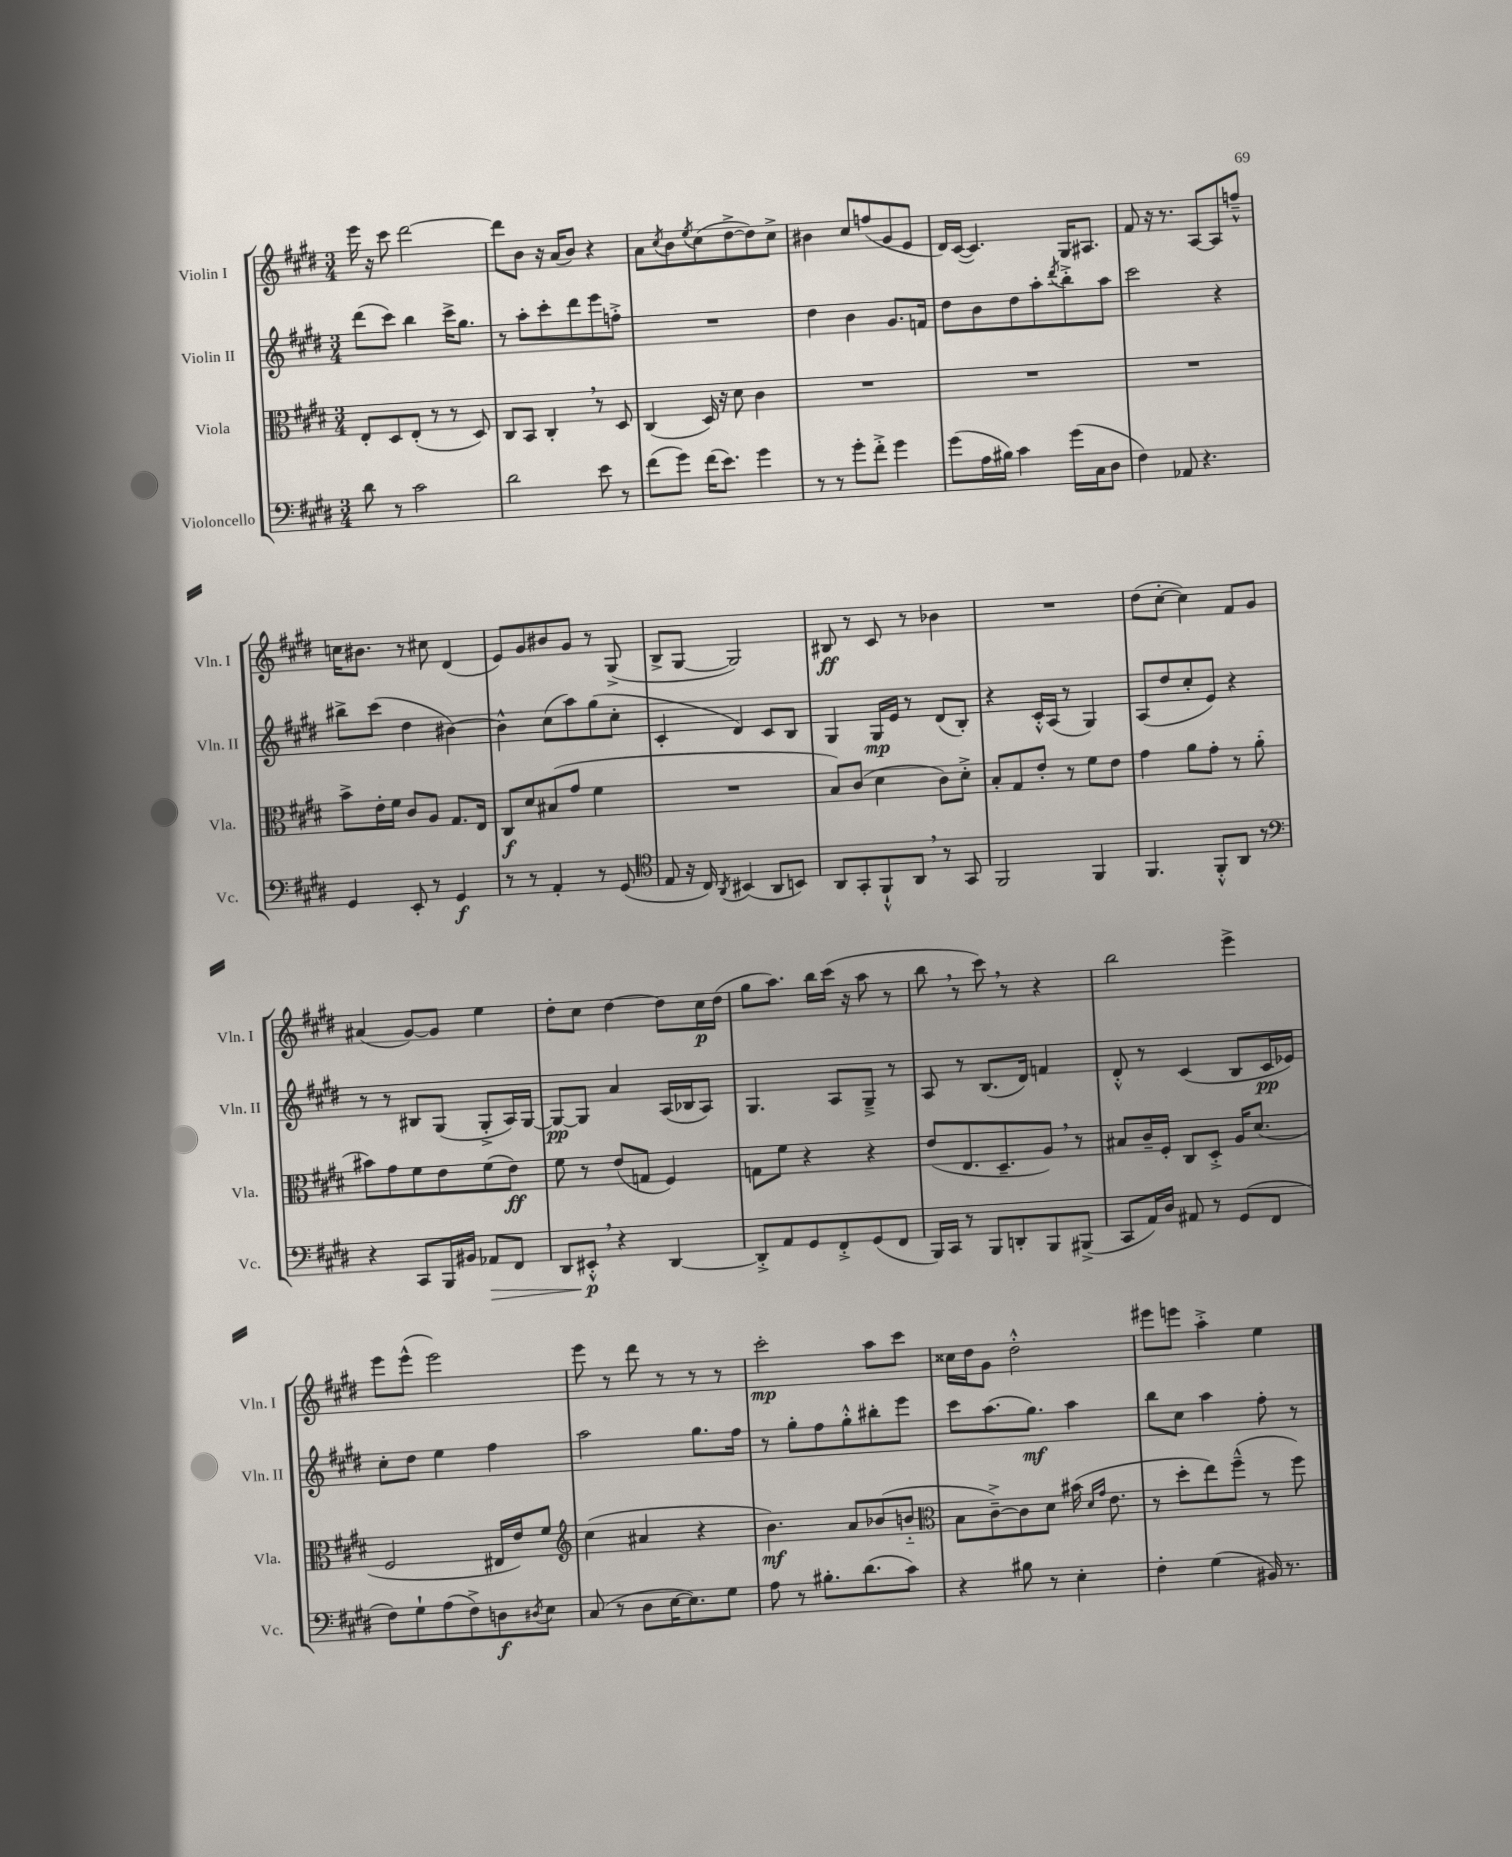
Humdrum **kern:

**kern	**kern	**kern	**kern
*staff4	*staff3	*staff2	*staff1
*clefF4	*clefC3	*clefG2	*clefG2
*k[f#c#g#d#]	*k[f#c#g#d#]	*k[f#c#g#d#]	*k[f#c#g#d#]
*M3/4	*M3/4	*M3/4	*M3/4
8d#	8E'	(8ddd#	16eee
.	.	.	16r
8r	8D#	8ccc#)	8ccc#
2c#	(8E'	4bb	[2ddd#
.	8r	.	.
.	8r	16ccc#^	.
.	.	8.gg#	.
.	8D#)	.	.
=	=	=	=
2d#	8C#	8r	8ddd#]
.	8BB	8aa'	8b
.	4C#'	8ccc#'	16r
.	.	.	(16a
.	.	8ddd#	8b)
8e	8r	8eee	4r
8r	8D#	8ff'^	.
=	=	=	=
(8f#	(4C#	2.r	8a
.	.	.	8qcc#
8g#)	.	.	8b
.	.	.	8qee
(16f#	16D#)	.	(8cc#
8.e)	16r	.	.
.	8d#	.	[8dd#^
4g#	4c#	.	8dd#])
.	.	.	8cc#^
=	=	=	=
8r	2.r	4dd#	4b#
8r	.	.	.
8g#'	.	4b	8cc#
8f#'^	.	.	(8ff
4g#	.	8.g#	8g#
.	.	.	8e
.	.	16f	.
=	=	=	=
(8g#	2.r	8dd#	16d#)
.	.	.	([16c#
16A	.	8b	4.c#])
16B#)	.	.	.
4c#	.	8dd#	.
.	.	8aa'	.
.	.	8qddd#	.
(16g#	.	8bb'^	16G#
16C#	.	.	8.A#
8D#	.	8aa	.
=	=	=	=
4F#)	2.r	2ccc#	8f#
.	.	.	16r
.	.	.	8.r
8AA-	.	.	.
4.r	.	.	[8A
.	.	4r	8A]
.	.	.	8ff~^^
=	=	=	=
4GG#	8b^	8bb#^	16cc
.	.	.	8.b#
.	16e'	(8ccc#	.
.	16f#	.	.
8EE'	8c#	4dd#	8r
8r	8A	.	8cc#
4GG#	8.G#	[4b#)	(4d#
.	16E	.	.
=	=	=	=
8r	8C#	4b#^^]	8e)
8r	8d#	.	8g#
4AA'	(8B#	(8cc#	8b#
.	8g#	8aa)	8g#
8r	4f#	(8gg#	8r
(8GG#	.	8cc#'	(8G#^
=	=	=	=
*clefC4	*	*	*
8E	2.r	4c#'	8B^
16r	.	.	[8G#
16C#)	.	.	.
8qAA	.	.	.
(4BB#	.	4d#)	2G#])
8AA	.	8c#	.
8BB)	.	8B	.
=	=	=	=
8AA	8B)	4G#	8B#
8GG#'	(8c#	.	8r
8FF#`^^	4d#	16G#	8c#
.	.	16e	.
8AA	.	8r	8r
8r	8c#)	(8d#	4b-
8GG#	8d#'^	8B')	.
=	=	=	=
2FF#	8B'	4r	2.r
.	8G#	.	.
.	8e'	16c#'^^	.
.	.	(16A	.
.	8r	8r	.
4FF#	8f#	4G#)	.
.	8e	.	.
=	=	=	=
4.FF#	4g#	(8A	(8dd#
.	.	8dd#	[8cc#'
.	8a	8cc#'	4cc#])
8FF#'^^	8g#'	8e)	.
8AA	8r	4r	8f#
8r	(8a'	.	8g#
=	=	=	=
*clefF4	*	*	*
4r	8b#)	8r	(4a#
.	8g#	8r	.
8CC#	8f#	8B#	[8g#)
16BBB	8e	(8G#	8g#]
16BB#	.	.	.
8AA-	(8f#	8G#'^	4ee
8FF#	8e)	16A)	.
.	.	[16G#	.
=	=	=	=
8DD#	8f#	8G#_	8dd#'
8EE#'^^	8r	8G#]	8cc#
4r	(8e	4a	[4dd#
.	8G	.	.
[4DD#	4F#)	(16A	8dd#]
.	.	16B-	.
.	.	8A)	16cc#
.	.	.	(16dd#
=	=	=	=
8DD#'^]	8G	4.G#	8gg#
8AA	8f#	.	8.aa)
8GG#	4r	.	.
.	.	.	16bb
8FF#'^	.	8A	(16ccc#
.	.	.	16r
(8GG#	4r	8G#~^	8aa
8FF#	.	8r	8r
=	=	=	=
16BBB)	(8e	8A	8bb
16CC#	.	.	.
8r	8.E	8r	8r
8BBB	.	(8.B	8ccc#)
.	8.D#~	.	.
8DD'	.	.	8r
.	.	16d#)	.
8BBB	8A)	4f	4r
(8BBB#^	8r	.	.
=	=	=	=
8CC#	8B#	8d#'^^	2bb
16AA)	16c#~	8r	.
16D#	16F#'	.	.
8AA#	8C#	(4c#	.
8r	8D#'^	.	.
(8GG#	16A	8B	4eee^
.	(8.d#	.	.
8FF#	.	16c#	.
.	.	16e-)	.
=	=	=	=
8F#)	2F#	8cc#'	8eee
8G#`	.	8dd#	(8eee^^
(8A	.	4ee	2eee)
8F#^)	.	.	.
8D	16E#	4ff#	.
.	16e)	.	.
8qD#	.	.	.
8E	8f#	.	.
=	=	=	=
*	*clefG2	*	*
(8C#	(4cc#	2aa	8eee
8r	.	.	8r
8D#	4a#	.	8ddd#
[16E	.	.	8r
8.E])	.	.	.
.	4r	8.gg#	8r
8G#	.	.	8r
.	.	16ff#	.
=	=	=	=
8A	4.b)	8r	2ccc#'
8r	.	8gg#'	.
8.B#'	.	8ff#	.
.	8a	8gg#'^^	.
(8.d#	.	.	.
.	(8b-	8bb#'	8aa
8c#)	8b'~	8eee	8ccc#
=	=	=	=
*	*clefC3	*	*
4r	8B	8ccc#	16cc##
.	.	.	16dd#
.	[8c#~^)	(8.aa	8g#
8B#	8c#]	.	2dd#'^^
.	.	8.gg#)	.
8r	8d#	.	.
4E'	(16b#	4aa	.
.	16qqd#	.	.
.	16qqg#	.	.
.	8.e	.	.
=	=	=	=
4F#'	8r	8bb	8eee#
.	8dd#'	8cc#	8eee
(4G#	8ee)	4aa	4aa'^
.	(8ff#~^^	.	.
16BB#)	8r	8ff#'	4ee
8.r	.	.	.
.	8ff#)	8r	.
==	==	==	==
*-	*-	*-	*-
